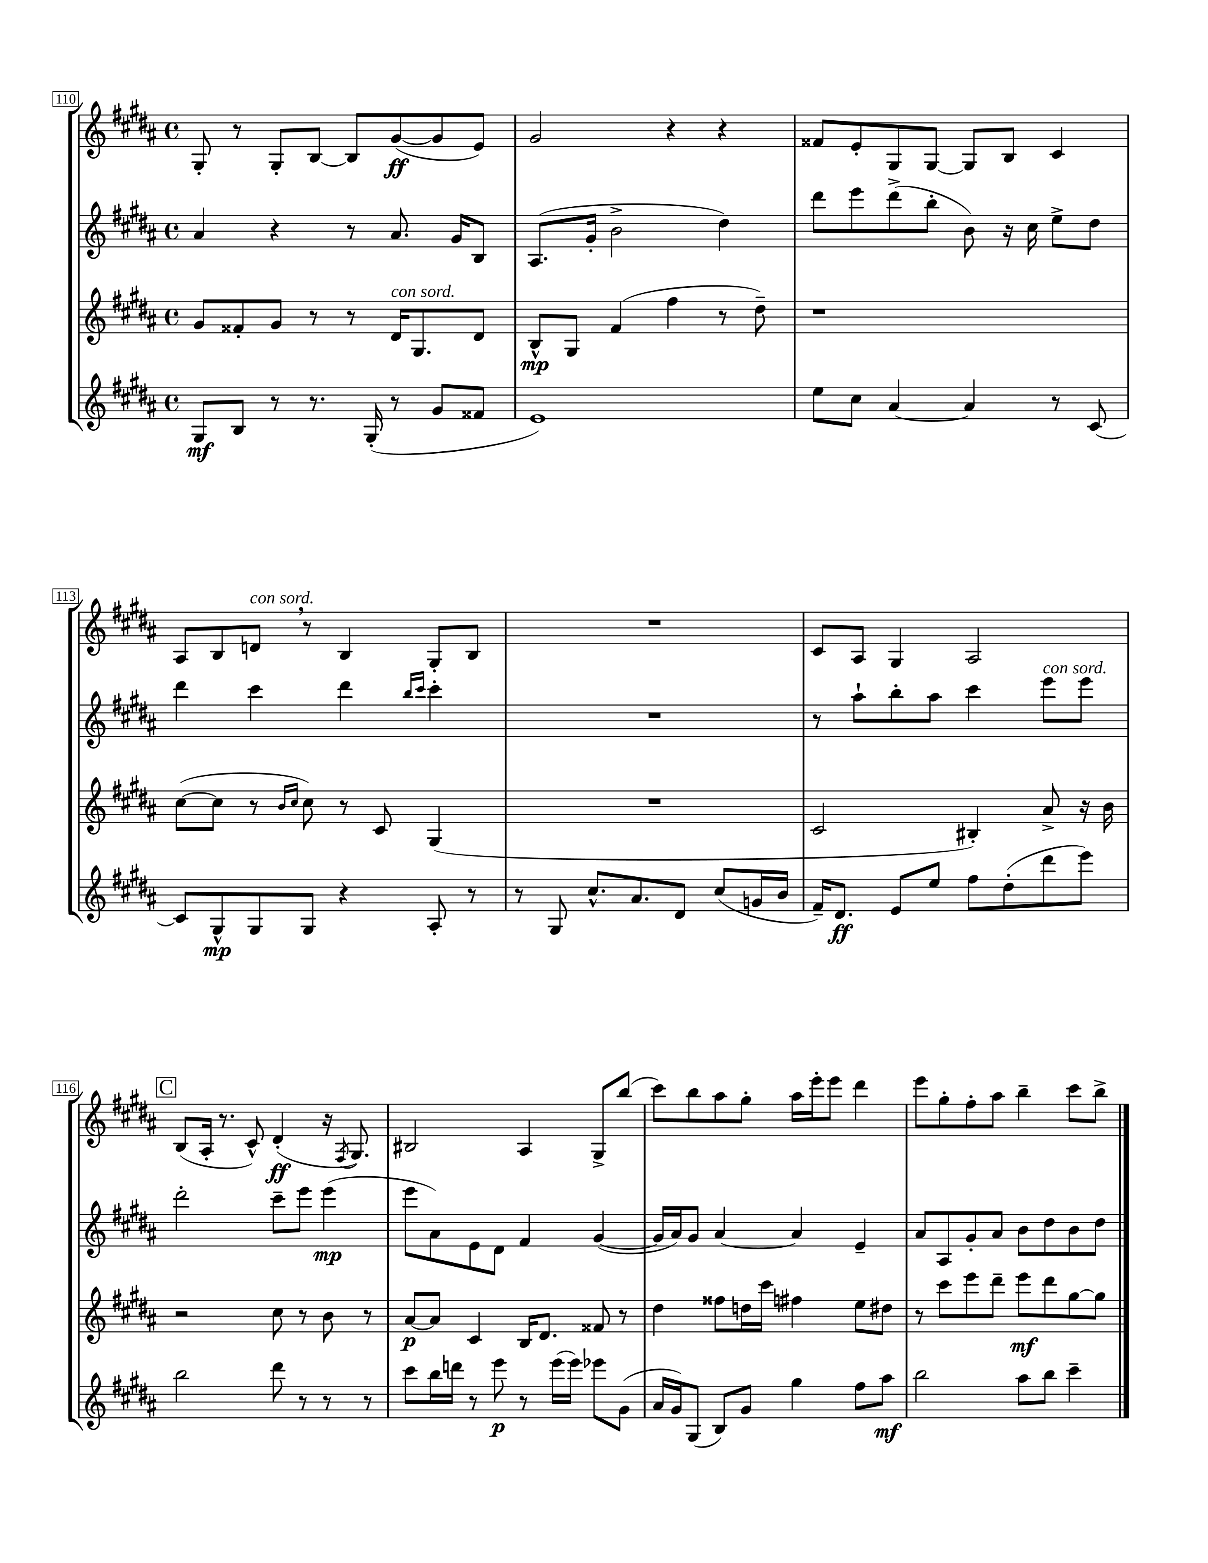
<<
\new StaffGroup <<
\new Staff = "s0" {
    \clef treble \key b \major \defaultTimeSignature \time 4/4
    gis8-. r8 gis8-. b8~ b8 gis'8~\ff( gis'8 e'8) |
    gis'2 r4 r4 |
    fisis'8 e'8-. gis8 gis8~ gis8 b8 cis'4 |
    ais8 b8 d'8^\markup { \italic "con sord." } \breathe r8 b4 gis8-. b8 |
    R1 |
    cis'8 ais8 gis4 ais2 |
    \mark \markup { \box "C" } b8( ais16-. r8. cis'8-^) dis'4-.\ff( r16 \acciaccatura { fis8 } gis8.) |
    bis2 ais4 gis8-> b''8( |
    cis'''8) b''8 ais''8 gis''8-. ais''16 e'''16-. e'''8 dis'''4 |
    e'''8 gis''8-. fis''8-. ais''8 b''4-- cis'''8 b''8-> \bar "|." |
}
\new Staff = "s1" {
    \clef treble \key b \major \defaultTimeSignature \time 4/4
    ais'4 r4 r8 ais'8. gis'16 b8 |
    ais8.( gis'16-. b'2-> dis''4) |
    dis'''8 e'''8 dis'''8->( b''8-. b'8) r16 cis''16 e''8-> dis''8 |
    dis'''4 cis'''4 dis'''4 \grace { b''16 cis'''16 } cis'''4-. |
    R1 |
    r8 ais''8-! b''8-. ais''8 cis'''4 e'''8^\markup { \italic "con sord." } e'''8 |
    \mark \markup { \box "C" } dis'''2-. cis'''8-- e'''8 e'''4\mp( |
    e'''8 ais'8) e'8 dis'8 fis'4 gis'4~( |
    gis'16 ais'16) gis'8 ais'4~ ais'4 e'4-- |
    ais'8 ais8 gis'8-. ais'8 b'8 dis''8 b'8 dis''8 \bar "|." |
}
\new Staff = "s2" {
    \clef treble \key b \major \defaultTimeSignature \time 4/4
    gis'8 fisis'8-. gis'8 r8 r8 dis'16^\markup { \italic "con sord." } gis8. dis'8 |
    b8-^\mp gis8 fis'4( fis''4 r8 dis''8--) |
    r1 |
    cis''8~( cis''8 r8 \grace { b'16 cis''16 } cis''8) r8 cis'8 gis4( |
    R1 |
    cis'2 bis4-.) ais'8-> r16 b'16 |
    \mark \markup { \box "C" } r2 cis''8 r8 b'8 r8 |
    ais'8~\p ais'8 cis'4 b16 dis'8. fisis'8 r8 |
    dis''4 fisis''8 d''16 cis'''16 fis''4 e''8 dis''8 |
    r8 cis'''8 e'''8 dis'''8-- e'''8\mf dis'''8 gis''8~ gis''8 \bar "|." |
}
\new Staff = "s3" {
    \clef treble \key b \major \defaultTimeSignature \time 4/4
    gis8\mf b8 r8 r8. gis16-.( r8 gis'8 fisis'8 |
    e'1) |
    e''8 cis''8 ais'4~ ais'4 r8 cis'8~ |
    cis'8 gis8-^\mp gis8 gis8 r4 ais8-. r8 |
    r8 gis8 cis''8.-^ ais'8. dis'8 cis''8( g'16 b'16 |
    fis'16--) dis'8.\ff e'8 e''8 fis''8 dis''8-.( dis'''8 e'''8) |
    \mark \markup { \box "C" } b''2 dis'''8 r8 r8 r8 |
    cis'''8 b''16 d'''16 r8 e'''8\p r8 e'''16( e'''16) ees'''8 gis'8( |
    ais'16 gis'16) gis8( b8) gis'8 gis''4 fis''8 ais''8\mf |
    b''2 ais''8 b''8 cis'''4-- \bar "|." |
}
>>
>>
\layout { \context { \Score currentBarNumber = #110 \override BarNumber.stencil = #(make-stencil-boxer 0.1 0.3 ly:text-interface::print) } }
